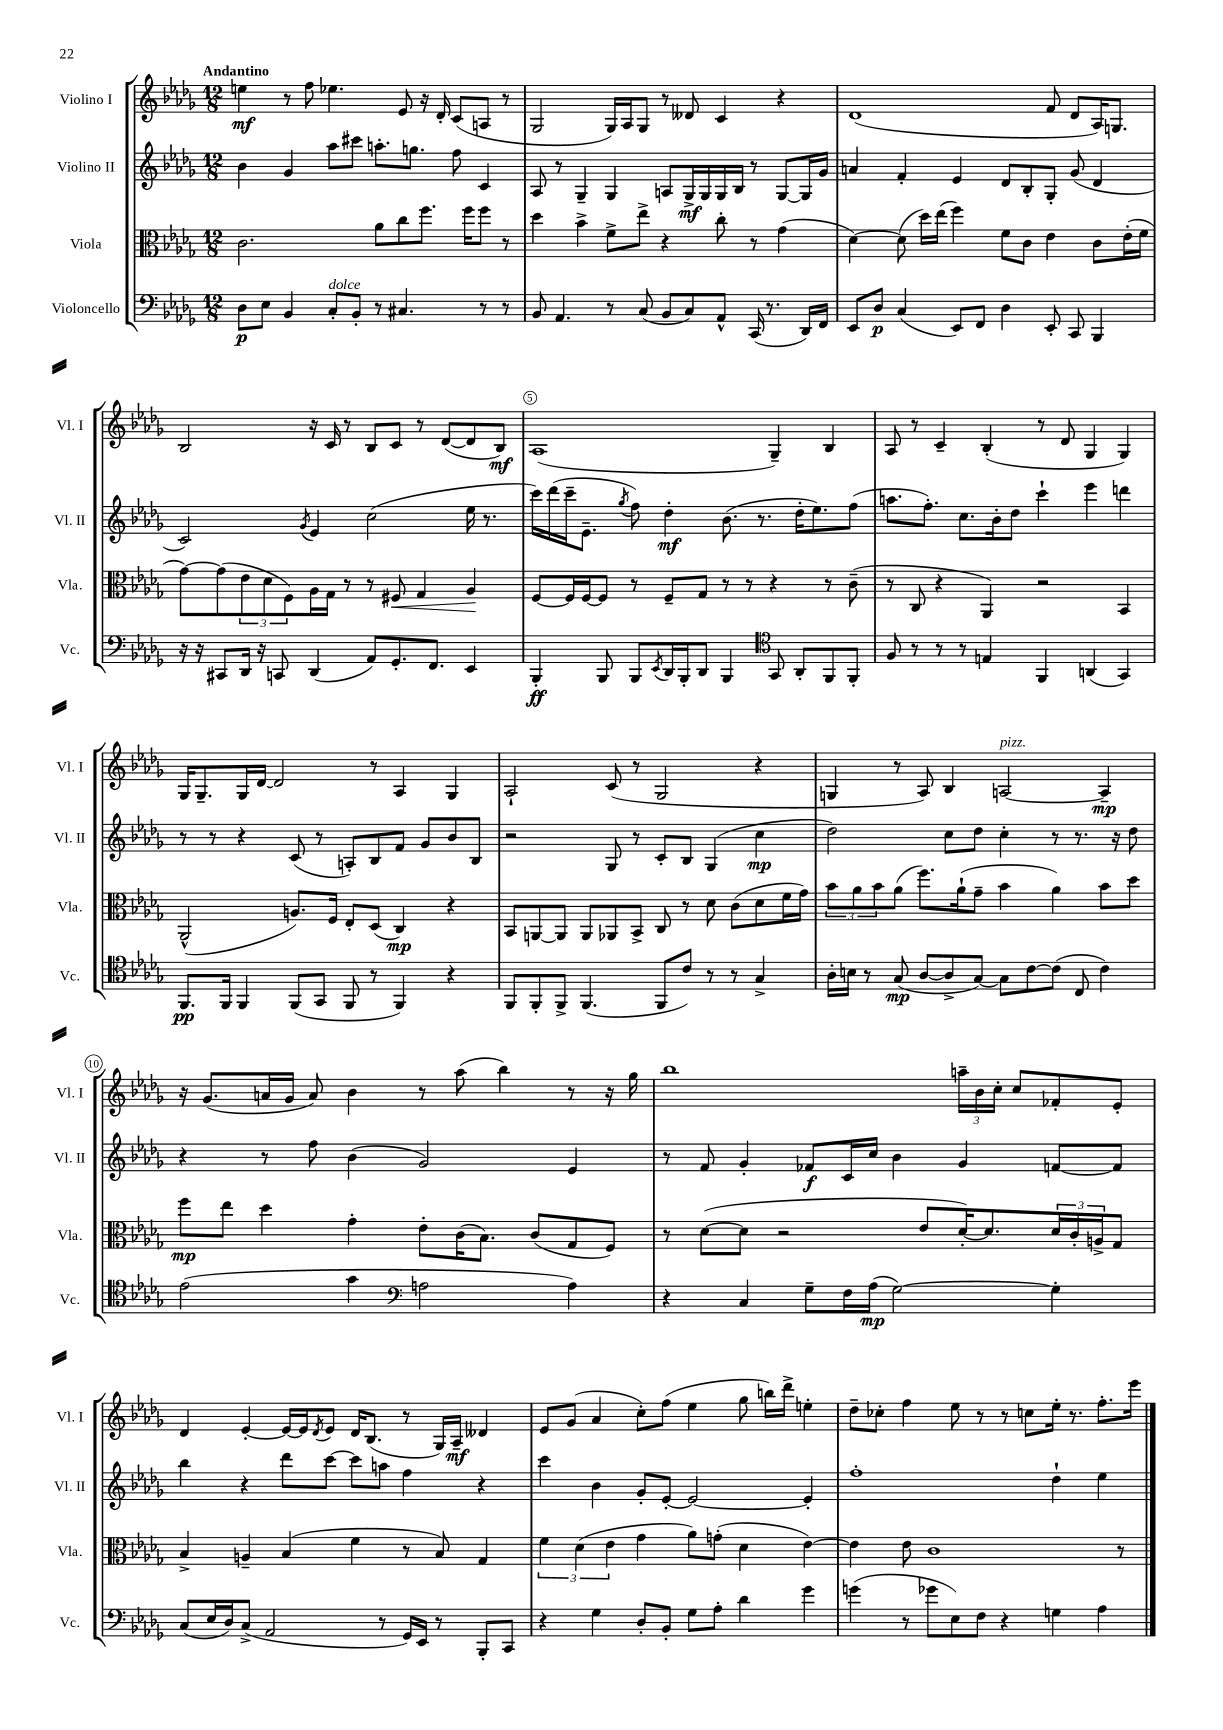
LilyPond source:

<<
\new StaffGroup <<
\new Staff = "s0" \with { instrumentName = "Violino I" shortInstrumentName = "Vl. I" } {
    \clef treble \key des \major \numericTimeSignature \time 12/8 \tempo "Andantino"
    e''4\mf r8 f''8 ees''4. ees'8 r16 des'16-. c'8( a8 r8 |
    ges2 ges16) aes16 ges8 r8 deses'8 c'4 r4 |
    des'1( f'8 des'8 aes16) g8. |
    bes2 r16 c'16 r8 bes8 c'8 r8 des'8~( des'8 bes8\mf) |
    aes1( ges4--) bes4 |
    aes8 r8 c'4-- bes4-.( r8 des'8 ges4 ges4) |
    ges16 ges8.-- ges16 des'16~ des'2 r8 aes4 ges4 |
    aes2-! c'8( r8 ges2 r4 |
    g4 r8 aes8) bes4 a2~^\markup { \italic "pizz." } a4--\mp |
    r16 ges'8.( a'16 ges'16 a'8) bes'4 r8 aes''8( bes''4) r8 r16 ges''16 |
    bes''1 \tuplet 3/2 { a''16-- bes'16 c''16-. } c''8 fes'8-. ees'8-. |
    des'4 ees'4~-. ees'16~ ees'16 \acciaccatura { des'8 } ees'8 des'16 bes8.( r8 ges16) aes16--\mf deses'4 |
    ees'8 ges'8( aes'4 c''8-.) f''8( ees''4 ges''8 b''16) des'''16-> e''4-. |
    des''8-- ces''8-. f''4 ees''8 r8 r8 c''8 ees''16-. r8. f''8.-. ees'''16 \bar "|." |
}
\new Staff = "s1" \with { instrumentName = "Violino II" shortInstrumentName = "Vl. II" } {
    \clef treble \key des \major \numericTimeSignature \time 12/8
    bes'4 ges'4 aes''8 cis'''8 a''8.-. g''8. f''8 c'4 |
    aes8 r8 ges4-- ges4 a8 ges16->\mf ges16 ges16 bes16 r8 ges8~ ges16 ges'16 |
    a'4 f'4-. ees'4 des'8 bes8-. ges8-. ges'8( des'4 |
    c'2) \acciaccatura { ges'8 } ees'4 c''2( ees''16 r8. |
    c'''16) des'''16( c'''16-- ees'8.-- \acciaccatura { ges''8 } f''8) des''4-.\mf bes'8.( r8. des''16-. ees''8.) f''8( |
    a''8. f''8.-.) c''8. bes'16-. des''8 c'''4-! ees'''4 d'''4 |
    r8 r8 r4 c'8( r8 a8-.) bes8 f'8 ges'8 bes'8 bes8 |
    r2 ges8 r8 c'8-. bes8 ges4( c''4\mp |
    des''2) c''8 des''8 c''4-. r8 r8. r16 des''8 |
    r4 r8 f''8 bes'4( ges'2) ees'4 |
    r8 f'8 ges'4-. fes'8\f c'16 c''16 bes'4 ges'4 f'8~ f'8 |
    bes''4 r4 des'''8 c'''8~ c'''8 a''8 f''4 r4 |
    c'''4 bes'4 ges'8-. ees'8~-. ees'2~ ees'4-. |
    f''1-. des''4-! ees''4 \bar "|." |
}
\new Staff = "s2" \with { instrumentName = "Viola" shortInstrumentName = "Vla." } {
    \clef alto \key des \major \numericTimeSignature \time 12/8
    c'2. aes'8 c''8 f''8. f''16 f''8 r8 |
    des''4 bes'4-> f'8-> ees''8-> r4 c''8-. r8 ges'4( |
    des'4~) des'8( des''16) ees''16( f''4) f'8 c'8 ees'4 c'8 ees'16-.( f'16 |
    ges'8~) ges'8( \tuplet 3/2 { ees'8 des'8 f8) } aes16 ges16 r8 r8 fis8\< ges4 aes4\! |
    f8~ f16 f16~ f8 r8 f8-- ges8 r8 r8 r4 r8 c'8--( |
    r8 c8 r4 aes,4) r2 bes,4 |
    aes,2-^( a8.) f16 ees8-. des8( c4\mp) r4 |
    bes,8 a,8~ a,8 a,8 aes,8 bes,8-> c8 r8 des'8 c'8( des'8 f'16 ges'16) |
    \tuplet 3/2 { bes'8 aes'8 bes'8 } aes'8( f''8.) aes'16-!( ges'8-- bes'4 aes'4) bes'8 des''8 |
    f''8\mp ees''8 des''4 ges'4-. ees'8-. c'16( bes8.) c'8( ges8 f8) |
    r8 des'8~( des'8 r2 ees'8 des'16~-.) des'8. \tuplet 3/2 { des'16 c'16-. a16-> } ges8 |
    bes4-> a4-- bes4( f'4 r8 bes8) ges4 |
    \tuplet 3/2 { f'4 des'4( ees'4 } ges'4 aes'8) g'8-.( des'4 ees'4~) |
    ees'4 ees'8 c'1 r8 \bar "|." |
}
\new Staff = "s3" \with { instrumentName = "Violoncello" shortInstrumentName = "Vc." } {
    \clef bass \key des \major \numericTimeSignature \time 12/8
    des8\p ees8 bes,4 c8-.^\markup { \italic "dolce" } bes,8-. r8 cis4. r8 r8 |
    bes,8 aes,4. r8 c8( bes,8 c8) aes,8-^ c,16( r8. des,16) f,16 |
    ees,8 des8\p c4( ees,8) f,8 des4 ees,8-. c,8 bes,,4 |
    r16 r16 cis,8 des,16 r16 c,8 des,4( aes,8) ges,8.-. f,8. ees,4 |
    bes,,4-.\ff bes,,8 bes,,8 \acciaccatura { ees,8 } des,16 bes,,16-. des,8 bes,,4 \clef tenor ges,8 aes,8-. f,8 f,8-. |
    f8 r8 r8 r8 e4 f,4 a,4( ges,4) |
    f,8.\pp f,16 f,4 f,8( ges,8 f,8 r8 f,4) r4 |
    f,8 f,8-. f,8-> f,4.( f,8 c'8) r8 r8 ges4-> |
    aes16-. b16 r8 ges8\mp( aes8~ aes8-> ges8~) ges8 c'8~ c'8( c8 c'4) |
    ees'2( ges'4 \clef bass a2 a4) |
    r4 c4 ges8-- f16 aes16\mp( ges2~) ges4-. |
    c8( ees16 des16) c8->( aes,2 r8 ges,16) ees,16 r8 bes,,8-. c,8 |
    r4 ges4 des8-. bes,8-. ges8 aes8-. des'4 ges'4 |
    g'4( r8 ges'8 ees8) f8 r4 g4 aes4 \bar "|." |
}
>>
>>
\layout { \context { \Score \override BarNumber.break-visibility = ##(#f #t #t) barNumberVisibility = #(every-nth-bar-number-visible 5) \override BarNumber.stencil = #(make-stencil-circler 0.1 0.3 ly:text-interface::print) } }
